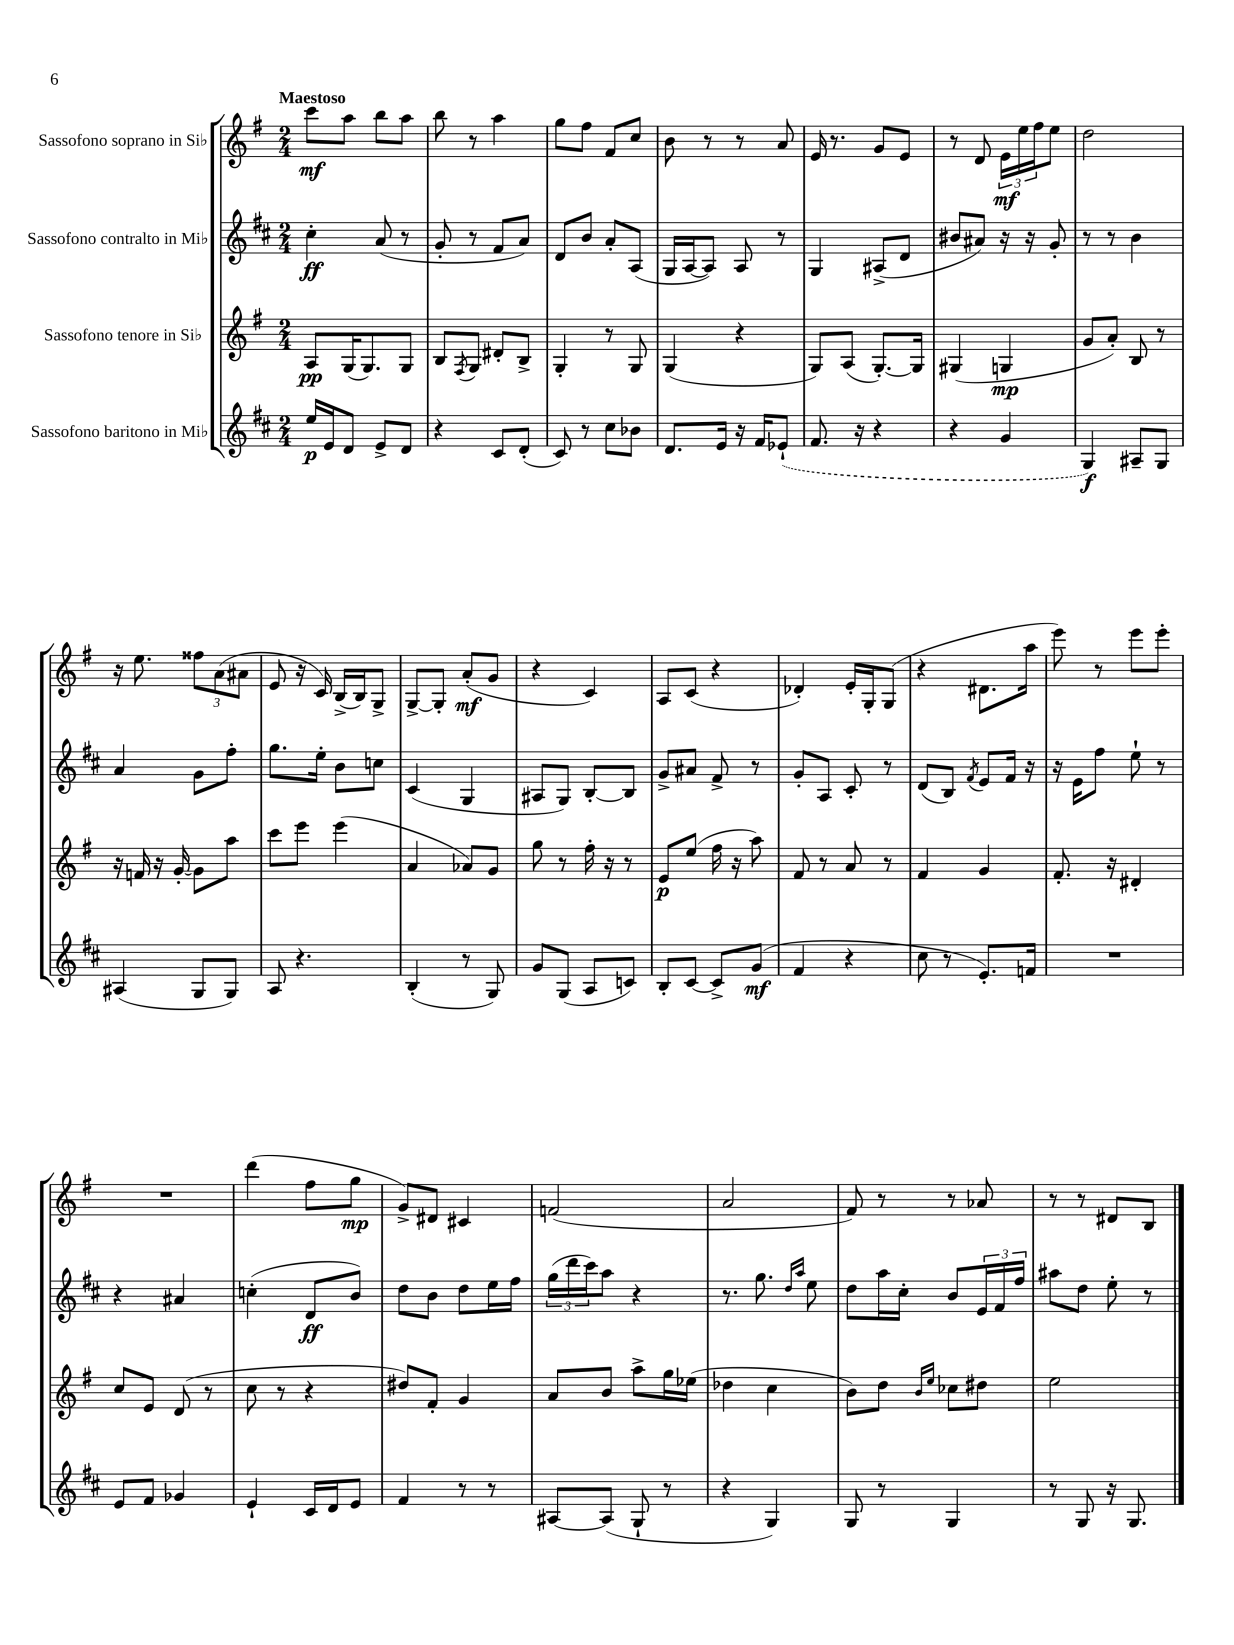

**kern	**kern	**kern	**kern
*staff4	*staff3	*staff2	*staff1
*clefG2	*clefG2	*clefG2	*clefG2
*k[f#c#]	*k[f#]	*k[f#c#]	*k[f#]
*M2/4	*M2/4	*M2/4	*M2/4
16ee	8A	4cc#'	8ccc
16e	.	.	.
8d	(16G	.	8aa
.	8.G)	.	.
8e^	.	(8a	8bb
8d	8G	8r	8aa
=	=	=	=
4r	8B	8g'	8bb
.	8qF#	.	.
.	8G	8r	8r
8c#	8d#'	8f#	4aa
(8d'	8B^	8a)	.
=	=	=	=
8c#)	4G'	8d	8gg
8r	.	8b	8ff#
8cc#	8r	8a'	8f#
8b-	8G	(8A	8cc
=	=	=	=
8.d	(4G	16G	8b
.	.	[16A	.
.	.	8A])	8r
16e	.	.	.
16r	4r	8A	8r
16f#	.	.	.
(8e-`	.	8r	8a
=	=	=	=
8.f#	8G)	4G	16e
.	.	.	8.r
.	(8A	.	.
16r	.	.	.
4r	[8.G')	(8A#^	8g
.	.	8d	8e
.	16G]	.	.
=	=	=	=
4r	(4G#	8b#	8r
.	.	8a#)	8d
4g	4G	16r	24e
.	.	.	24ee
.	.	16r	.
.	.	.	24ff#
.	.	8g'	8ee
=	=	=	=
4G)	8g	8r	2dd
.	8a')	8r	.
8A#~	8B	4b	.
8G	8r	.	.
=	=	=	=
(4A#	16r	4a	16r
.	16f	.	8.ee
.	16r	.	.
.	[16g'	.	.
8G	8g]	8g	12ff##
.	.	.	(12a
8G)	8aa	8ff#'	.
.	.	.	12a#
=	=	=	=
8A	8ccc	8.gg	8e
4.r	8eee	.	16r
.	.	16ee'	16c)
.	(4eee	8b	(16B^
.	.	.	16B)
.	.	8cc	8G^
=	=	=	=
(4B'	4a	(4c#	[8G^
.	.	.	8G']
8r	8a-)	4G	(8a'
8G)	8g	.	8g
=	=	=	=
8g	8gg	8A#	4r
(8G	8r	8G)	.
8A	16ff#'	[8B'	4c)
.	16r	.	.
8c)	8r	8B]	.
=	=	=	=
8B'	8e	8g^	8A
[8c#	(8ee	8a#	(8c
8c#^]	16ff#	8f#^	4r
.	16r	.	.
(8g	8aa)	8r	.
=	=	=	=
4f#	8f#	8g'	4d-')
.	8r	8A	.
4r	8a	8c#'	16e'
.	.	.	16G'
.	8r	8r	(8G
=	=	=	=
8cc#	4f#	(8d	4r
8r	.	8B)	.
.	.	8qf#	.
8.e')	4g	8e	8.d#
.	.	16f#	.
16f	.	16r	16aa
=	=	=	=
2r	8.f#'	16r	8eee)
.	.	16e	.
.	.	8ff#	8r
.	16r	.	.
.	4d#'	8ee`	8eee
.	.	8r	8eee'
=	=	=	=
8e	8cc	4r	2r
8f#	8e	.	.
4g-	(8d	4a#	.
.	8r	.	.
=	=	=	=
4e`	8cc	(4cc'	(4ddd
.	8r	.	.
16c#	4r	8d	8ff#
16d	.	.	.
8e	.	8b)	8gg
=	=	=	=
4f#	8dd#)	8dd	8g^)
.	8f#'	8b	8d#
8r	4g	8dd	4c#
8r	.	16ee	.
.	.	16ff#	.
=	=	=	=
[8A#	8a	(24gg	(2f
.	.	24ddd	.
.	.	24ccc#)	.
(8A#]	8b	8aa	.
8G`	8aa^	4r	.
8r	16gg	.	.
.	(16ee-	.	.
=	=	=	=
4r	4dd-	8.r	2a
.	.	8.gg	.
4G)	4cc	.	.
.	.	16qqdd	.
.	.	16qqaa	.
.	.	8ee	.
=	=	=	=
8G	8b)	8dd	8f#)
8r	8dd	16aa	8r
.	.	16cc#'	.
.	16qqb	.	.
.	16qqee	.	.
4G	8cc-	8b	8r
.	8dd#	24e	8a-
.	.	24f#	.
.	.	24ff#	.
=	=	=	=
8r	2ee	8aa#	8r
8G	.	8dd	8r
16r	.	8ee'	8d#
8.G	.	.	.
.	.	8r	8B
==	==	==	==
*-	*-	*-	*-
